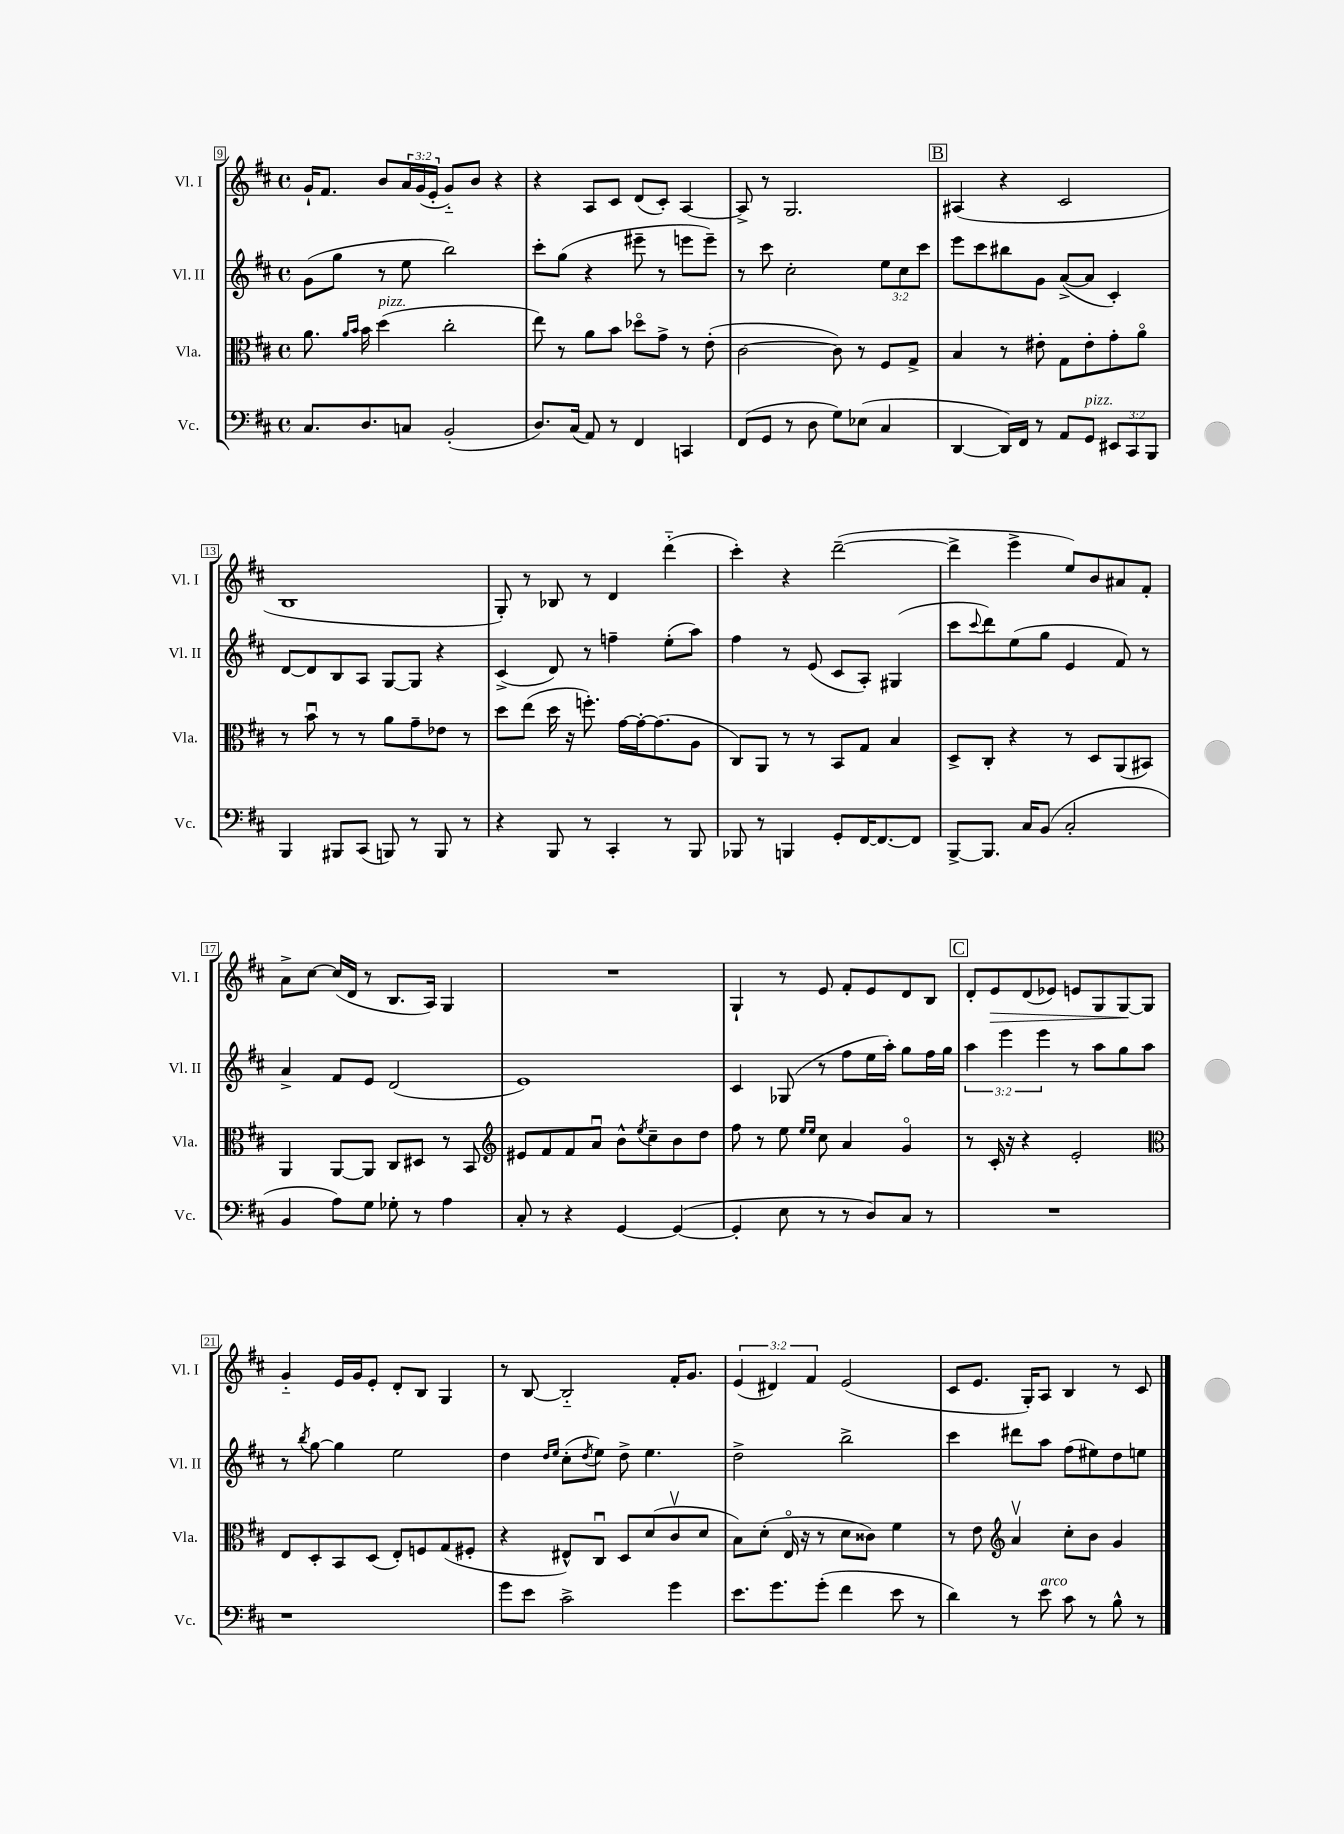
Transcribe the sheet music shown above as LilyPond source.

<<
\new StaffGroup <<
\new Staff = "s0" \with { instrumentName = "Vl. I" shortInstrumentName = "Vl. I" } {
    \clef treble \key d \major \defaultTimeSignature \time 4/4 \override Staff.TupletNumber.text = #tuplet-number::calc-fraction-text
    g'16-! fis'8. b'8 \tuplet 3/2 { a'16 g'16( e'16-. } g'8-_) b'8 r4 |
    r4 a8 cis'8 d'8( cis'8-.) a4~ |
    a8-> r8 g2. |
    \mark \markup { \box "B" } ais4( r4 cis'2 |
    b1 |
    g8-.) r8 bes8 r8 d'4 d'''4-_( |
    cis'''4-.) r4 d'''2~--( |
    d'''4-> e'''4-> e''8) b'8 ais'8 fis'8-. |
    a'8-> cis''8~ cis''16( d'16 r8 b8. a16) g4 |
    R1 |
    g4-! r8 e'8 fis'8-. e'8 d'8 b8 |
    \mark \markup { \box "C" } d'8-. e'8\> d'8( ees'8) e'8 g8 g8~\! g8 |
    g'4-_ e'16 g'16 e'8-. d'8-. b8 g4 |
    r8 b8~ b2-_ fis'16-. g'8. |
    \tuplet 3/2 { e'4( dis'4) fis'4 } e'2( |
    cis'8 e'8. g16-.) a8 b4 r8 cis'8 \bar "|." |
}
\new Staff = "s1" \with { instrumentName = "Vl. II" shortInstrumentName = "Vl. II" } {
    \clef treble \key d \major \defaultTimeSignature \time 4/4 \override Staff.TupletNumber.text = #tuplet-number::calc-fraction-text
    g'8( g''8 r8 e''8 b''2) |
    cis'''8-. g''8( r4 eis'''8-- r8 e'''8 e'''8--) |
    r8 cis'''8 cis''2-. \tuplet 3/2 { e''8 cis''8 cis'''8 } |
    \mark \markup { \box "B" } e'''8 cis'''8 bis''8 g'8 a'8~->( a'8 cis'4-.) |
    d'8~ d'8 b8 a8 g8~ g8 r4 |
    cis'4->( d'8) r8 f''4-- e''8-.( a''8) |
    fis''4 r8 e'8( cis'8 a8-.) gis4( |
    cis'''8 \appoggiatura { cis'''8 } d'''8) e''8( g''8 e'4 fis'8) r8 |
    a'4-> fis'8 e'8 d'2( |
    e'1) |
    cis'4 ges8( r8 fis''8 e''16 a''16-.) g''8 fis''16 g''16 |
    \mark \markup { \box "C" } \tuplet 3/2 { a''4 e'''4 e'''4 } r8 a''8 g''8 a''8 |
    r8 \acciaccatura { b''8 } g''8~ g''4 e''2 |
    d''4 \grace { d''16 e''16 } cis''8-.( \acciaccatura { d''8 } e''8) d''8-> e''4. |
    d''2-> b''2-> |
    cis'''4 dis'''8 a''8 fis''8( eis''8) d''8 e''8 \bar "|." |
}
\new Staff = "s2" \with { instrumentName = "Vla." shortInstrumentName = "Vla." } {
    \clef alto \key d \major \defaultTimeSignature \time 4/4
    a'8. \grace { a'16 b'16 } b'16 d''4^\markup { \italic "pizz." }( cis''2-. |
    e''8) r8 a'8 b'8 des''8\flageolet g'8-> r8 e'8-.( |
    cis'2~ cis'8) r8 fis8 g8-> |
    \mark \markup { \box "B" } b4 r8 eis'8-. g8 eis'8-. g'8-. a'8\flageolet |
    r8 b'8\downbow r8 r8 a'8 g'8-- ees'8 r8 |
    d''8 e''8( d''16 r16 f''8.-.) g'16~ g'16~-. g'8.( a8 |
    cis8) a,8 r8 r8 b,8 g8 b4 |
    d8-> cis8-. r4 r8 d8 a,8( bis,8) |
    a,4 a,8~ a,8 cis8 dis8 r8 b,8 |
    \clef treble eis'8 fis'8 fis'8 a'8\downbow b'8-^ \acciaccatura { e''8 } cis''8-- b'8 d''8 |
    fis''8 r8 e''8 \grace { e''16 e''16 } cis''8 a'4 g'4\flageolet |
    \mark \markup { \box "C" } r8 cis'16-. r16 r4 e'2-. |
    \clef alto e8 d8-. b,8 d8( e8-.) f8 g8( fis8-. |
    r4 eis8-^) cis8\downbow d8 d'8( cis'8\upbow d'8 |
    b8) d'8-.( e16\flageolet r16 r8 d'8 cisis'8) fis'4 |
    r8 e'8 \clef treble a'4\upbow cis''8-. b'8 g'4 \bar "|." |
}
\new Staff = "s3" \with { instrumentName = "Vc." shortInstrumentName = "Vc." } {
    \clef bass \key d \major \defaultTimeSignature \time 4/4 \override Staff.TupletNumber.text = #tuplet-number::calc-fraction-text
    cis8. d8. c8 b,2-.( |
    d8.) cis16( a,8) r8 fis,4 c,4 |
    fis,8( g,8 r8 d8 g8) ees8( cis4 |
    \mark \markup { \box "B" } d,4~ d,16) fis,16 r8 a,8 g,8^\markup { \italic "pizz." } \tuplet 3/2 { eis,8 cis,8 b,,8 } |
    b,,4 bis,,8 cis,8( b,,8) r8 b,,8 r8 |
    r4 b,,8 r8 cis,4-. r8 b,,8 |
    bes,,8 r8 b,,4 g,8-. fis,16~ fis,8.~ fis,8 |
    b,,8~-> b,,8. cis16 b,8( cis2-. |
    b,4 a8) g8 ges8-. r8 a4 |
    cis8-. r8 r4 g,4~ g,4~( |
    g,4-. e8 r8 r8 d8) cis8 r8 |
    \mark \markup { \box "C" } R1 |
    r1 |
    g'8 e'8 cis'2-> g'4 |
    e'8. g'8. g'8-.( fis'4 e'8 r8 |
    d'4) r8 e'8^\markup { \italic "arco" } cis'8 r8 b8-^ r8 \bar "|." |
}
>>
>>
\layout { \context { \Score currentBarNumber = #9 \override BarNumber.stencil = #(make-stencil-boxer 0.1 0.3 ly:text-interface::print) } }
